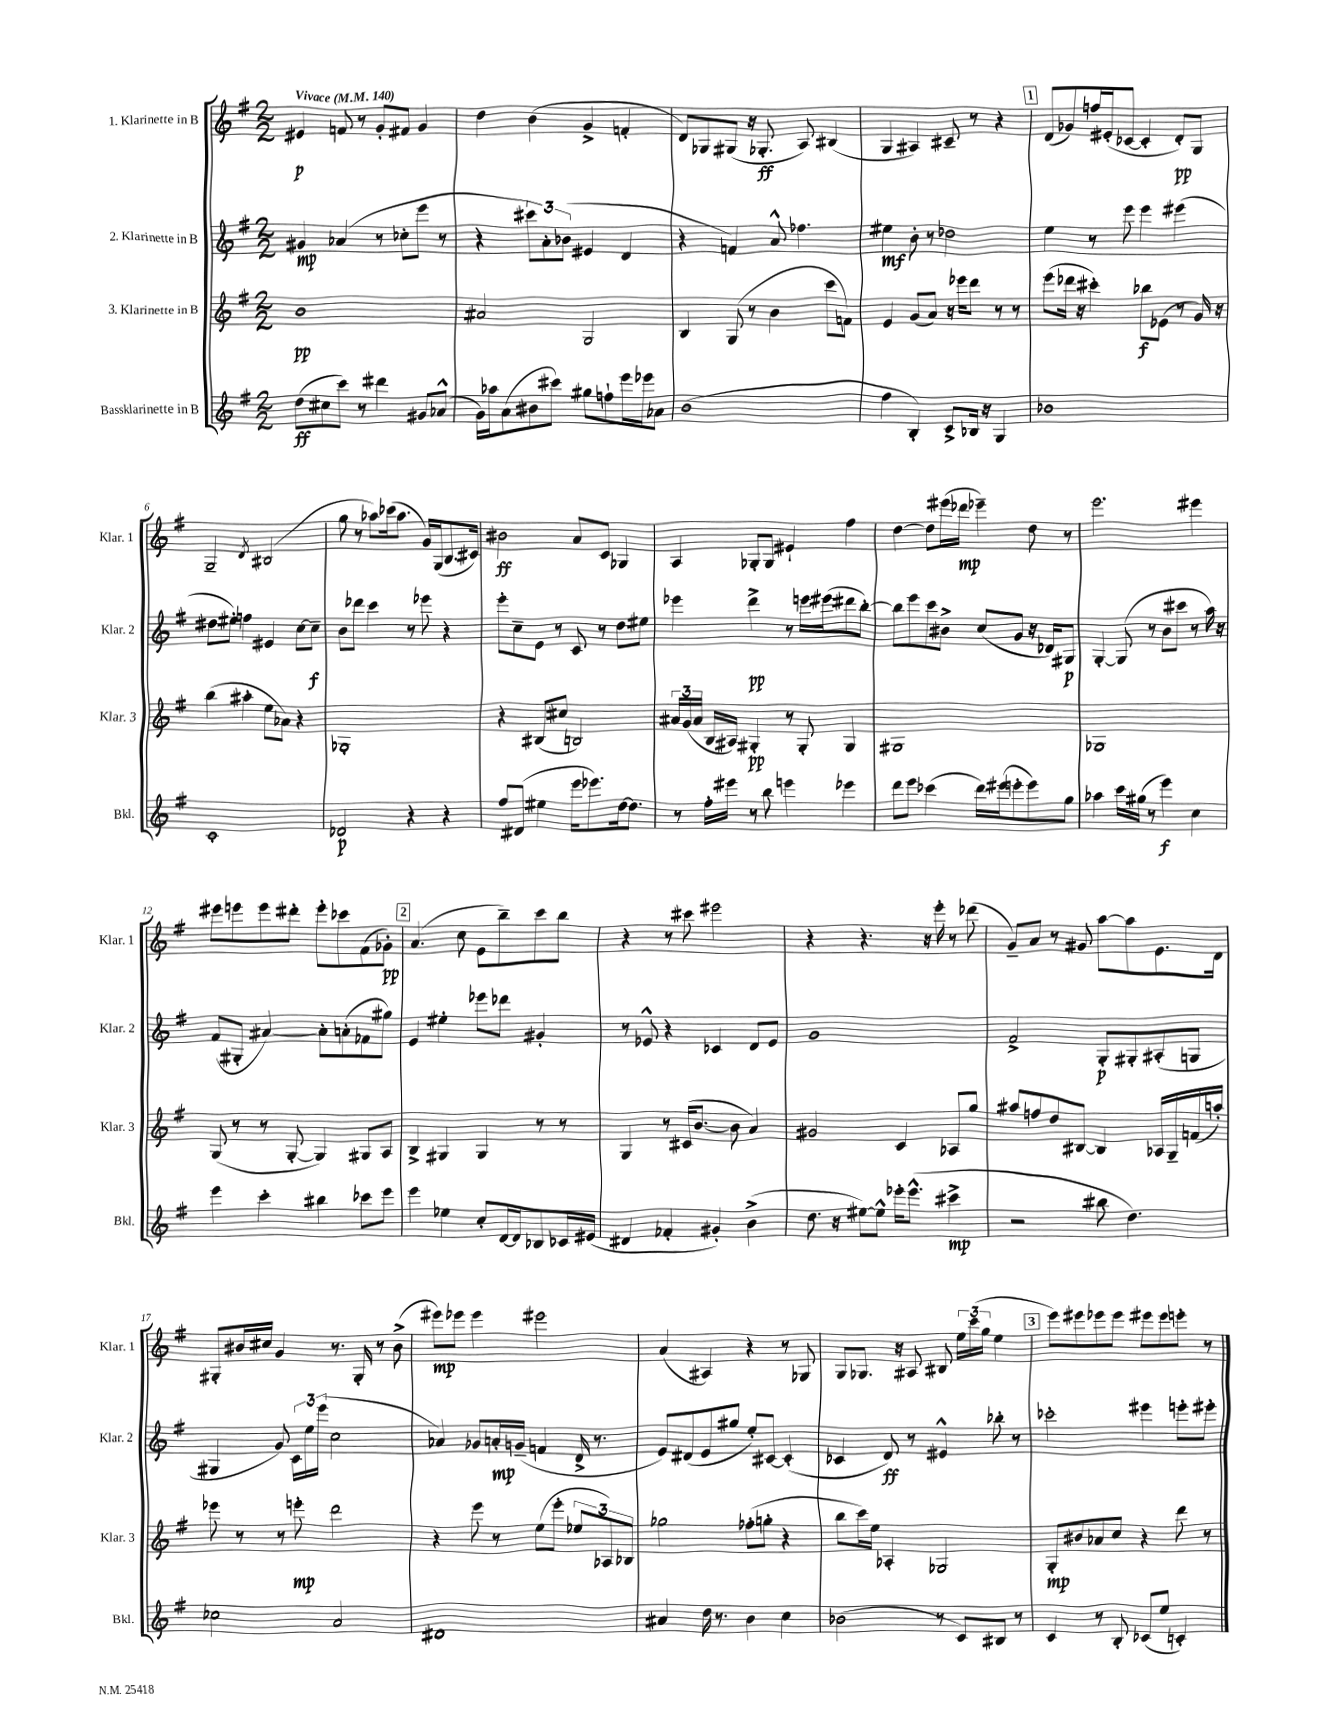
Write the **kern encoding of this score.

**kern	**kern	**kern	**kern
*staff4	*staff3	*staff2	*staff1
*clefG2	*clefG2	*clefG2	*clefG2
*k[f#]	*k[f#]	*k[f#]	*k[f#]
*M2/2	*M2/2	*M2/2	*M2/2
*MM140	*MM140	*MM140	*MM140
(8dd	1b	4g#	4e#
8cc#	.	.	.
8ccc)	.	(4a-	8f
8r	.	.	8r
4ddd#	.	8r	8g'
.	.	8cc-'	8f#
8g#	.	8eee	4g
(8a-^^	.	8r	.
=	=	=	=
16g)	2a#	4r	4dd
16aa-	.	.	.
(8a	.	.	.
8b#	.	12ccc#)	(4b
.	.	12a'	.
8ccc#)	.	.	.
.	.	(12b-	.
8gg#	2G	4e#	4g^
8ff`	.	.	.
16eee	.	4d	4f'
16eee-	.	.	.
8a-	.	.	.
=	=	=	=
(1b	4B	4r	8d)
.	.	.	8G-
.	(8G	4f)	(8G#
.	8r	.	16r
.	.	.	8.G-'
.	4b	8a^^	.
.	.	4.ff-	8A)
.	8ccc	.	(4B#
.	8f)	.	.
=	=	=	=
4ff#	4e	4ee#	4G
4B')	(8g	8b'	4A#)
.	8a)	8r	.
8c^	16r	2dd-	8c#~
.	16eee-	.	.
16B-	8ddd	.	8r
16r	.	.	.
4G	8r	.	4r
.	8r	.	.
=	=	=	=
1b-	(8eee	4ee	(8d
.	16ddd-	.	8g-)
.	16r	.	.
.	4ccc#')	8r	16ff
.	.	.	(16e#'
.	.	8eee	[8c-
.	8bb-	4eee	4c-']
.	(8e-	.	.
.	8r	(4eee#	8d')
.	16g)	.	8G
.	16r	.	.
=	=	=	=
1c'	(4bb	8dd#	2G~
.	.	8ee#')	.
.	4aa#'	4ff	.
.	.	.	8qd
.	8ee	4e#	(2B#
.	8a-)	.	.
.	4r	[8cc	.
.	.	8cc~]	.
=	=	=	=
2d-	1G-'	8b	8gg
.	.	8ddd-	8r
.	.	4ccc	8aa-)
.	.	.	(16ccc-
.	.	.	8.aa-
4r	.	8r	.
.	.	8eee-	16g)
.	.	.	(16G
4r	.	4r	8.B
.	.	.	16c#)
=	=	=	=
8ff#	4r	8eee'	2b#
(8d#	.	8cc~	.
4ee#	(8B#	8e	.
.	8cc#	8r	.
16eee	2B)	8c	8a
8.eee-)	.	.	.
.	.	8r	8c
[16dd	.	8dd	4G-
8.dd]	.	.	.
.	.	8ee#	.
=	=	=	=
8r	24a#	4eee-	4A
.	(24g	.	.
.	24a#	.	.
16ff#'	16B	.	.
16eee#	16A#)	.	.
8r	4G#'	4ddd^	8G-'
8bb	.	.	8G-
4eee	8r	8r	4e#`
.	8G#'	16eee	.
.	.	(16eee#	.
4eee-	4G#	8ddd#	4ff#
.	.	[8bb')	.
=	=	=	=
8ddd	1G#	8bb]	[4dd
8eee	.	8eee	.
(4ccc-	.	8ccc	8dd]
.	.	8b#^	(16eee#
.	.	.	16ddd-
16ddd)	.	(8cc	4eee-~)
(16eee#	.	.	.
8eee'	.	8g	.
8eee)	.	16r	8dd
.	.	16d-)	.
8gg	.	8G#	8r
=	=	=	=
4aa-	1G-	[4G'	2.eee
16ccc	.	(8G]	.
(16gg#	.	.	.
8r	.	8r	.
4eee)	.	8b	.
.	.	8ccc#	.
4cc	.	8r	4eee#
.	.	16aa)	.
.	.	16r	.
=	=	=	=
4eee	(8G	(8f#	8eee#
.	8r	8G#'	8eee
4ccc'	8r	[4a#)	8eee
.	[8G'	.	8ddd#'
4bb#	4G])	8a#']	8eee'
.	.	(8a'	8ccc-
8ccc-	8G#	8f-	(8f#
8eee	8A	8gg#)	8g-')
=	=	=	=
4eee	4B^	4e	(4.a
4ee-	4G#	4ee#'	.
.	.	.	8cc
8cc'	4G#	8eee-	8e
[16d	.	8ddd-	8bb~)
16d]	.	.	.
8B-	8r	4g#'	8ccc
16c-	8r	.	8bb
(16e#	.	.	.
=	=	=	=
4d#	4G	8r	4r
.	.	8e-^^	.
4f-'	8r	4r	8r
.	(16c#	.	8ccc#
.	[8.b	.	.
4g#')	.	4c-	2eee#
.	8b]	.	.
(4b^	4a)	8d	.
.	.	8e-	.
=	=	=	=
8.dd	2g#	1g	4r
16r	.	.	.
[8ee#)	.	.	4.r
8ee#^^]	.	.	.
16eee-'	4c	.	.
(8.eee-^^	.	.	.
.	.	.	16r
.	.	.	16eee'
4ccc#^	8A-	.	8r
.	8gg	.	(8ddd-
=	=	=	=
2r	8aa#	2f#^	8g~)
.	8ff	.	8a
.	8dd	.	8r
.	[8B#	.	8g#
8bb#	4B#]	8G'	[8aa
4.dd)	.	8G#'	8aa]
.	16A-	(8A#'	8.e
.	16G~	.	.
.	(16f	8G	.
.	16aa')	.	16d
=	=	=	=
2cc-	8eee-	4G#	8G#'
.	8r	.	16b#
.	.	.	16cc#
.	8r	8g)	4g
.	8eee'	24c	.
.	.	24ee	.
.	.	(24eee	.
2a	2ddd	2cc	8.r
.	.	.	16G#'
.	.	.	8r
.	.	.	(8b#^
=	=	=	=
1d#	4r	4a-)	8eee#)
.	.	.	8eee-
.	8eee	8g-	4eee-
.	8r	16a'	.
.	.	(16g~	.
.	(8ee	4f	2eee#
.	8eee'	.	.
.	12ee-	16d^	.
.	.	8.r	.
.	12A-)	.	.
.	12B-	.	.
=	=	=	=
4a#	2gg-	8e)	(4a
.	.	(8d#	.
16dd	.	8e	4A#)
8.r	.	.	.
.	.	8gg#	.
4b	(8ff-'	8ee')	4r
.	8gg'	[8c#	.
4cc	4r	(4c#']	8r
.	.	.	8G-
=	=	=	=
(2b-	8bb	4c-	8G
.	16ccc)	.	8.G-
.	16ee	.	.
.	4A-'	8d)	.
.	.	.	16r
.	.	8r	8A#
8r	2G-	4e#^^	8B#
8c)	.	.	24ee
.	.	.	(24ccc
.	.	.	24gg
8B#	.	8bb-'	4ee
8r	.	8r	.
=	=	=	=
4c	8G'	2ccc-'	8eee)
.	8b#	.	8eee#
8r	8a-	.	8eee-
8B'	8cc	.	8eee-
(8c-	4r	4eee#	8eee#
8ee	.	.	8eee#
4c')	8ddd	8eee'	8eee'
.	8r	8eee#'	8r
==	==	==	==
*-	*-	*-	*-
